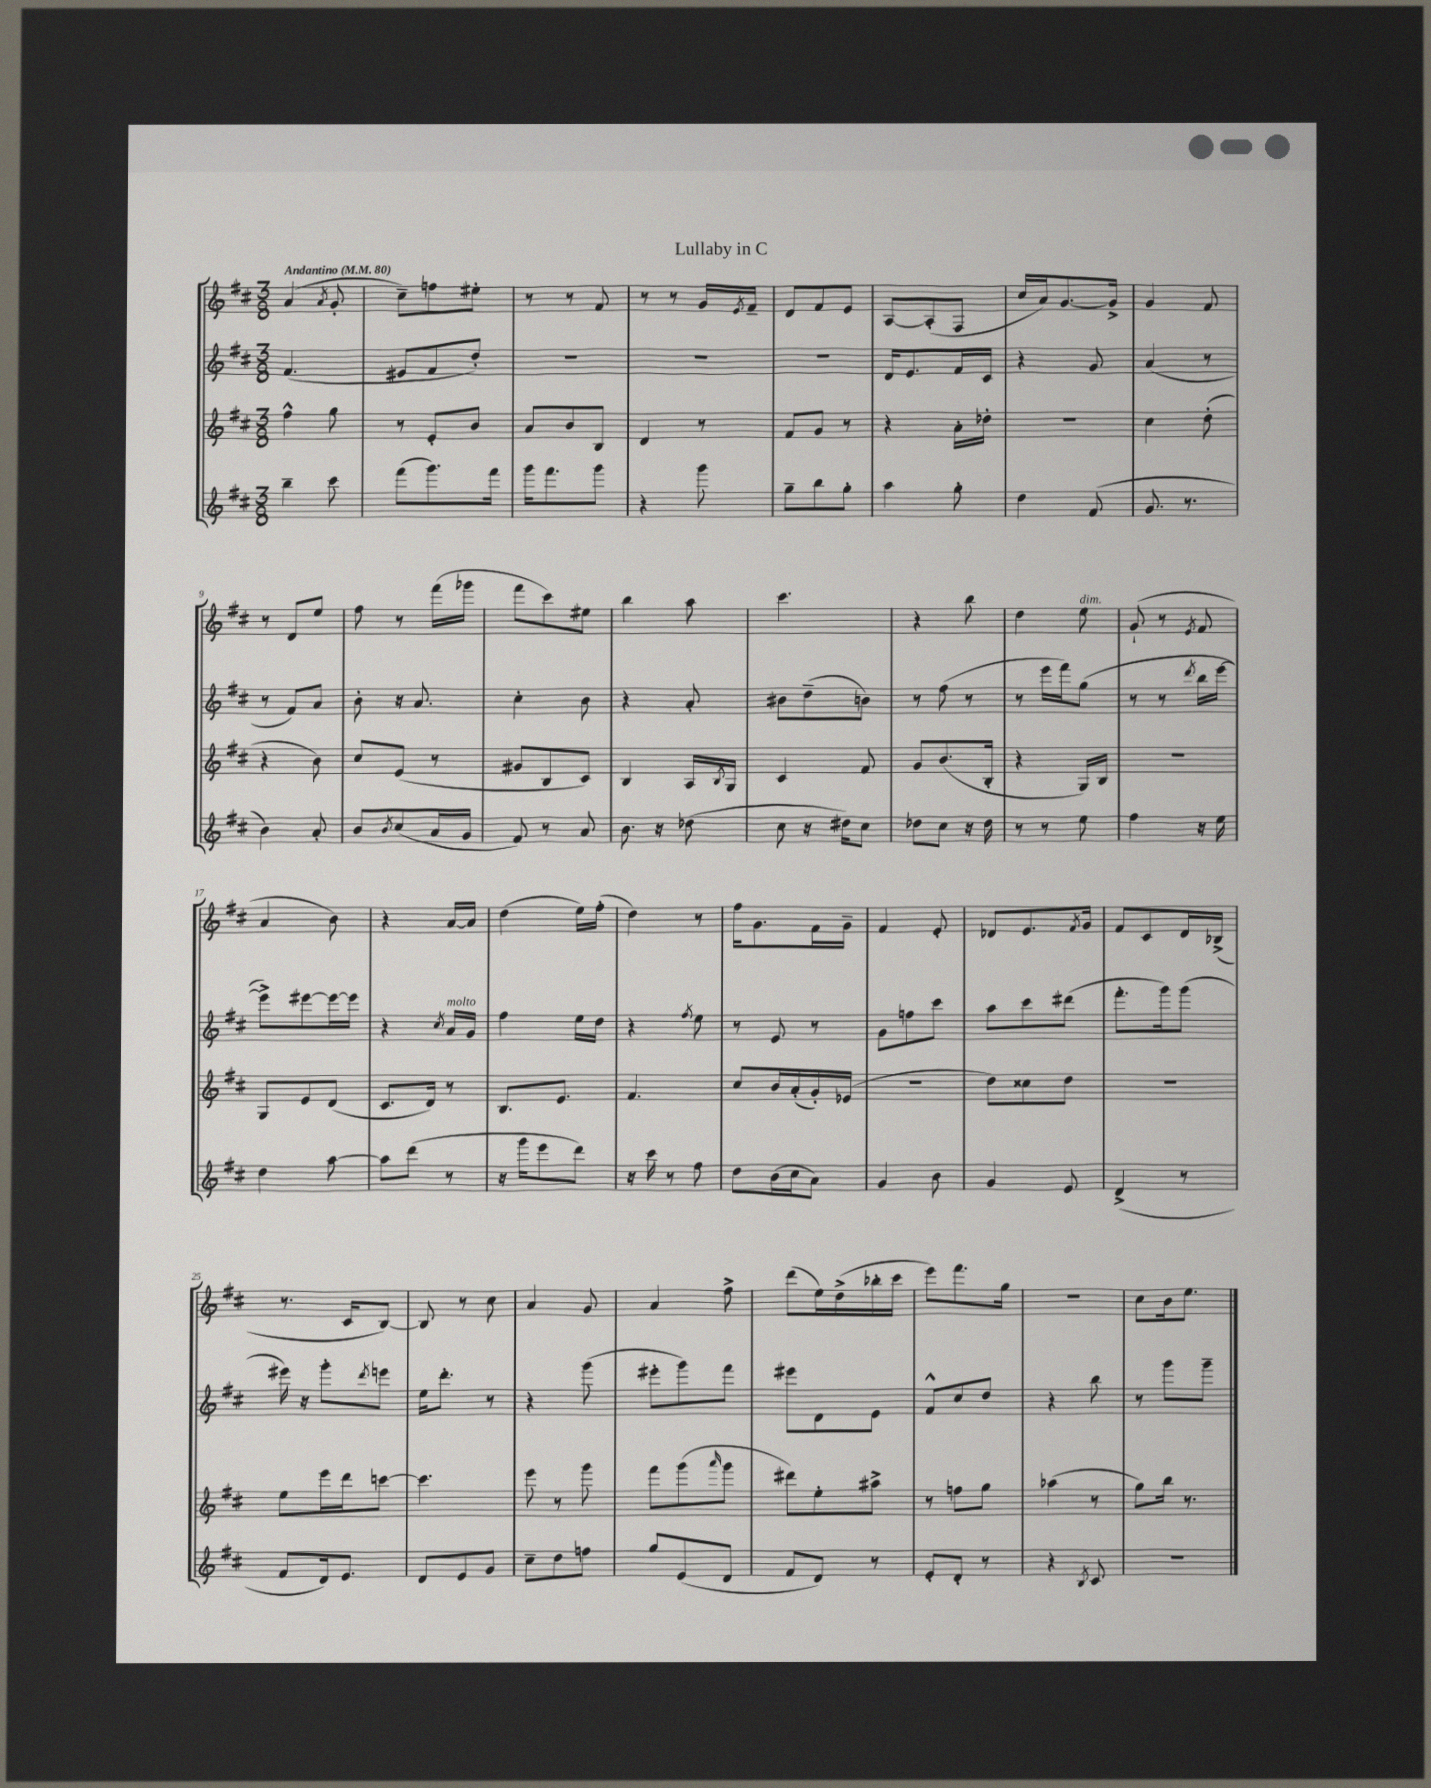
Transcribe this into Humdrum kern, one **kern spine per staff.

**kern	**kern	**kern	**kern
*staff4	*staff3	*staff2	*staff1
*clefG2	*clefG2	*clefG2	*clefG2
*k[f#c#]	*k[f#c#]	*k[f#c#]	*k[f#c#]
*M3/8	*M3/8	*M3/8	*M3/8
*MM80	*MM80	*MM80	*MM80
4bb~\	4ff#^^\	(4.f#/	(4a/
.	.	.	8qa/
8ccc#\	8gg\	.	8g'/
=	=	=	=
(8fff#\L	8r	8e#/L	8cc#~\L)
8.ggg\)	8e'/L	8f#/	8ff\
.	8b/J	8dd'/J)	8ee#'\J
16fff#\Jk	.	.	.
=	=	=	=
16ggg\LK	8a/L	4.r	8r
8.fff#\	.	.	.
.	8b/	.	8r
8ggg\J	8B/J	.	8f#/
=	=	=	=
4r	4d/	4.r	8r
.	.	.	8r
8ggg\	8r	.	16g/LL
.	.	.	8qe/
.	.	.	16f#~/JJ
=	=	=	=
8gg~\L	8f#/L	4.r	8d/L
8bb\	8g/J	.	8f#/
8gg'\J	8r	.	8e/J
=	=	=	=
4aa\	4r	16d/LK	[8A/L
.	.	8.e/	.
.	.	.	(8A'/]
8gg'\	16a'\LL	16f#/L	8F#/J
.	16dd-'\JJ	16c#/JJ	.
=	=	=	=
4dd\	4.r	4r	16cc#/LL
.	.	.	16a/J)
.	.	.	[8.g/
(8f#/	.	8g/	.
.	.	.	16g^/]Jk
=	=	=	=
8.g/	4cc#\	(4a/	4g/
8.r	.	.	.
.	(8dd'\	8r	8f#/
=	=	=	=
4b\)	4r	8r	8r
.	.	8f#/L)	8d/L
8a'/	8b\)	8a/J	8ee/J
=	=	=	=
8b/L	8cc#/L	8b'\	8ff#\
8qb/	.	.	.
(8cc#/	(8e/J	16r	8r
.	.	8.a/	.
16a/L	8r	.	(16fff#\LL
16g/JJ	.	.	16ggg-\JJ
=	=	=	=
8f#/)	8g#/L	4cc#'\	8fff#\L
8r	8B/	.	8ccc#\)
8a/	8c#/J)	8b\	8ee#\J
=	=	=	=
8.b\	4B/	4r	4bb\
16r	.	.	.
(8dd-\	16A/LL	8a'/	8aa\
.	8qB/	.	.
.	16G/JJ	.	.
=	=	=	=
8cc#\	4c#/	8b#\L	4.ccc#\
16r	.	(8dd~\	.
16dd#\LK)	.	.	.
8cc#\J	8f#/	8b\J)	.
=	=	=	=
8dd-\L	8g/L	8r	4r
8cc#\J	(8.b/	(8ff#\	.
16r	.	8r	8bb\
16dd-\	16B'/Jk	.	.
=	=	=	=
8r	4r	8r	4dd\
8r	.	16eee\LL	.
.	.	16fff#\J)	.
8ee\	16G/LL)	(8gg\J	8ee\
.	16B/JJ	.	.
=	=	=	=
4ff#\	4.r	8r	(8g`/
.	.	8r	8r
.	.	8qddd/	8qe/
16r	.	16bb\LL	8f#/
16ee\	.	[16eee\JJ	.
=	=	=	=
4dd\	8G/L	8eee^\]L)	4a/
.	8e/	[8eee#\	.
[8aa\	(8d/J	16eee#\_L	8b\)
.	.	16eee#\]JJ	.
=	=	=	=
8aa\]L	8.c#/L	4r	4r
(8ddd\J	.	.	.
.	16d/Jk)	.	.
.	.	8qcc#/	.
8r	8r	16a/LL	[16a/LL
.	.	16g/JJ	16a/]JJ
=	=	=	=
16r	8.B/L	4ff#\	(4dd\
16ggg\LK	.	.	.
8eee\	.	.	.
.	8.e/J	.	.
8ddd\J)	.	16ee\LL	16ee\LL)
.	.	16dd\JJ	(16ff#'\JJ
=	=	=	=
16r	4.f#/	4r	4dd\)
16ccc#\	.	.	.
8r	.	.	.
.	.	8qff#/	.
8ff#\	.	8ee\	8r
=	=	=	=
8dd\L	8cc#/L	8r	16ff#\LK
.	.	.	8.g\
(16b\L	16b/L	8e/	.
16cc#\J	(16a'/	.	.
8a\J)	16g'/)	8r	16f#\L
.	(16e-/JJ	.	16g~\JJ
=	=	=	=
4g/	4.r	8g\L	4f#/
.	.	8ff\	.
8b\	.	8ccc#\J	8e'/
=	=	=	=
4g/	8dd\L)	8aa\L	8d-/L
.	8cc##\	8ccc#\	8.e/
8e/	8dd\J	(8ddd#\J	.
.	.	.	8qf#/
.	.	.	16g/Jk
=	=	=	=
(4d^/	4.r	8.fff#'\L	8f#/L
.	.	.	8c#/
.	.	16ggg\k)	.
8r	.	(8ggg\J	16d/L
.	.	.	(16B-^/JJ
=	=	=	=
8f#/L	8ee\L	16eee#\)	8.r
.	.	16r	.
16d/k)	16eee\L	8ggg'\L	.
8.e/J	16ddd\J	.	16c#/LK
.	.	8qddd/	.
.	[8ccc\J	8eee\J	[8B/J)
=	=	=	=
8d/L	4.ccc\]	16ee\LK	8B/]
.	.	8.ddd'\J	.
8e/	.	.	8r
8g/J	.	8r	8cc#\
=	=	=	=
8cc#~\L	8eee\	4r	4a/
8dd\	8r	.	.
8ff\J	8ggg\	(8ggg\	8g/
=	=	=	=
8gg/L	8fff#\L	8eee#'\L	4a/
(8e/	(8ggg\	8ggg\)	.
.	16qqaaa/	.	.
8d/J	8ggg\J	8fff#\J	8ff#^\
=	=	=	=
8f#/L	8ddd#\L)	8eee#\L	(8ddd\L
8d/J)	8ee'\	8d\	16ee\L)
.	.	.	(16dd^\
8r	8aa#^\J	8e\J	16bb-'\
.	.	.	16ccc#\JJ
=	=	=	=
8e'/L	8r	8f#^^/L	8eee\L)
8d'/J	8ff\L	8cc#/	8.fff#\
8r	8gg\J	8dd/J	.
.	.	.	16gg\Jk
=	=	=	=
4r	(4aa-\	4r	4.r
8qB/	.	.	.
8c#/	8r	8bb\	.
=	=	=	=
4.r	8gg\L)	8r	8cc#\L
.	16bb\Jk	8ggg\L	16b\k
.	8.r	.	8.ee\J
.	.	8ggg~\J	.
==	==	==	==
*-	*-	*-	*-
